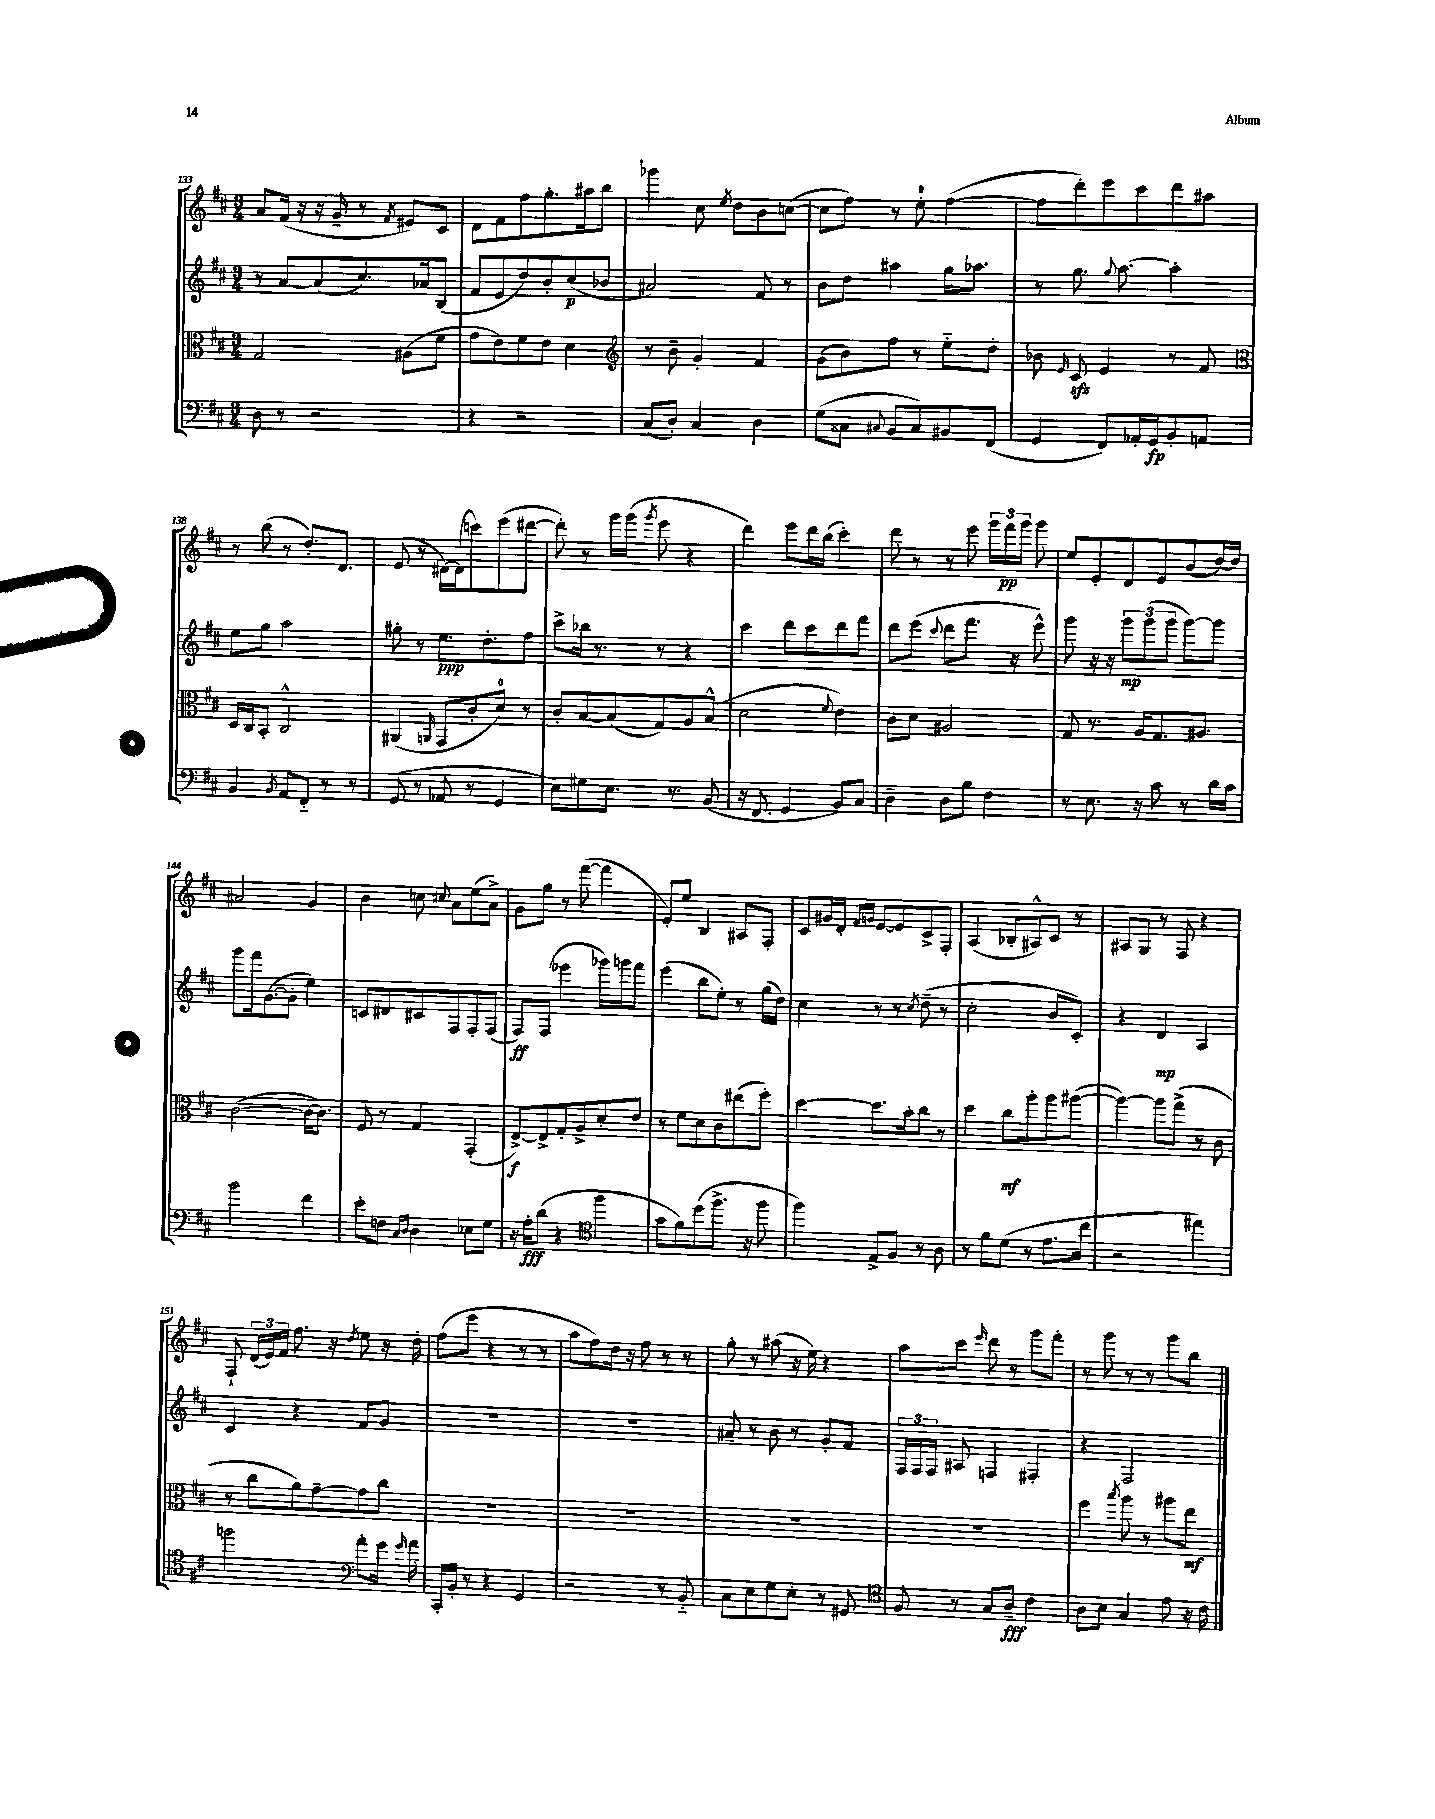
<<
\new StaffGroup <<
\new Staff = "s0" {
    \clef treble \key d \major \numericTimeSignature \time 3/4
    \autoBeamOff a'8[ fis'16]( r16 r16 g'16-- r8 \acciaccatura { fis'8 } eis'8[) cis'8] |
    d'8[ fis'8 fis''8 g''8.-. ais''16 b''8] |
    ges'''4 cis''8 \acciaccatura { e''8 } d''8[ b'8 c''8]~( |
    c''8[ fis''8]) r8 e''8-0-. fis''4~( |
    fis''8[ d'''8-.) e'''8 cis'''8 d'''8 ais''8] |
    r8 b''8( r8 d''8.[-.) d'8.] |
    e'8( r8 dis'16[~) dis'16( c'''8) e'''8( dis'''8]~ |
    dis'''8-.) r8 g'''16[ g'''16]( \acciaccatura { g'''8 } e'''8 r4 |
    d'''4) e'''8[ d'''16 b''16]( cis'''4-.) |
    d'''8 r8 r8 e'''8 \tuplet 3/2 { g'''16[ fis'''16\pp g'''16] } g'''8 |
    e''8[ e'8-. d'8 e'8 b'8( d''16~) d''16] |
    ais'2 g'4 |
    b'4 c''8 \appoggiatura { cis''8 } a'8[ e''8( a'8]->) |
    g'8[ g''8] r8 fis'''8~( fis'''4 |
    e'8[-.) e''8] b4 ais8[ fis8]-. |
    cis'8[ gis'16 d'16]-. \grace { fis'16[ g'16] } e'8[~ e'8 cis'8-> fis8]-. |
    a4( bes8[-. ais8-^) cis'8] r8 |
    ais8[ g8] r8 fis8 r4 |
    fis8-! \tuplet 3/2 { d'16[( e'16) fis'16] } fis''8. r16 \acciaccatura { d''8 } e''8 r16 d''16-. |
    fis''8[( e'''8] r4 r8 r8 |
    a''8[ fis''8) d''16] r16 fis''8 r8 r8 |
    g''8-. r8 ais''8( r16 e''16) r4 |
    a''8[ cis'''8] \grace { e'''16 } d'''8 r8 g'''8[ fis'''8]-. |
    r8 g'''8 r8 r8 g'''8[ b''8] \bar "|." |
}
\new Staff = "s1" {
    \clef treble \key d \major \numericTimeSignature \time 3/4
    \autoBeamOff r8 a'8[~ a'8( cis''8.) aes'16 b8]( |
    fis'8[ e'8 d''8) b'8-. cis''8\p( bes'8] |
    ais'2) fis'8 r8 |
    b'8[ d''8] ais''4 g''16[ aes''8.] |
    r8 g''8. \appoggiatura { g''8 } a''8.~ a''4-. |
    e''8[ g''8] a''2 |
    gis''8-. r8 e''8.[\ppp d''8.-. fis''8] |
    cis'''8[-> bes''16] r8. r8 r4 |
    cis'''4 d'''8[ cis'''8 d'''8 fis'''8] |
    d'''8[ e'''8]( \appoggiatura { cis'''8 } d'''8[ fis'''8.] r16 e'''8-^) |
    g'''8 r16 r16 \tuplet 3/2 { g'''8[\mp g'''8( g'''8] } g'''8[~) g'''8] |
    g'''8[ fis'''16 g'8.~( g'8]-. e''4) |
    c'8[ dis'8 cis'8 fis8 fis8-. fis8]( |
    fis8[\ff) fis8]( ees'''4 ges'''16[) g'''16 fis'''8] |
    e'''4( b''8[ e''8]-.) r8 g''16[( d''16]) |
    cis''4 r8 r8 \acciaccatura { cis''8 } d''8--( r8 |
    cis''2-. b'8[ cis'8]-.) |
    r4 d'4\mp a4 |
    cis'4 r4 fis'8[ g'8] |
    R2. |
    R2. |
    ais'8-- r8 b'8 r8 g'8[-. fis'8] |
    \tuplet 3/2 { fis16[ fis16 fis16] } ais8 f4 fis4-. |
    r4 fis2 \bar "|." |
}
\new Staff = "s2" {
    \clef alto \key d \major \numericTimeSignature \time 3/4
    \autoBeamOff g2 ais8[( fis'8] |
    g'8[ e'8) fis'8 e'8] d'4 |
    \clef treble r8 b'8-- g'4-. fis'4 |
    g'8[( b'8) fis''8] r8 e''8[-_ d''8]-. |
    bes'8 \grace { e'16 } cis'8\sfz e'4 r8 fis'8 |
    \clef alto d16[ cis16 b,8]-. cis2-^ |
    ais,4( \grace { a,16 } g,8[ cis'8-. d'8]-0) r8 |
    cis'8[-. b8~ b8( g8) a8 b8]-^( |
    d'2 \appoggiatura { fis'8 } e'4) |
    cis'8[ d'8] ais2 |
    g8 r8. a16[ g8. ais8.] |
    cis'2~( cis'16[~ cis'8.]) |
    fis8 r8 g4 g,4-.( |
    e8[~->\f) e8-> g8-. a8-> d'8-. e'8] |
    r8 fis'8[ d'8 cis'8 eis''8( fis''8]-.) |
    d''4~ d''8.[ b'16-. cis''8] r8 |
    d''4 cis''8[\mf a''8-. a''8 ais''8]~( |
    ais''4~) ais''8[ g''8]->( r8 cis'8 |
    r8 cis''8[ a'8) g'8~-- g'8 cis''8] |
    R2. |
    R2. |
    R2. |
    R2. |
    fis''4 \acciaccatura { b''8 } a''8 r8 ais''8[ e''8]\mf \bar "|." |
}
\new Staff = "s3" {
    \clef bass \key d \major \numericTimeSignature \time 3/4
    \autoBeamOff d8 r8 r2 |
    r4 r2 |
    cis8[( d8]-.) cis4 d4 |
    g8[( cisis8] \appoggiatura { cis8 } b,8[ cis8) bis,8 fis,8]( |
    g,4 fis,8[) aes,16-. g,16\fp b,8-. a,8] |
    b,4 \acciaccatura { b,8 } a,8[ fis,8]-_ r8 r8 |
    g,8( r8 aes,8 r8 g,4 |
    e8[) gis8 e8.] r8. b,8( |
    r16 fis,8. g,4 b,8[) cis8] |
    d4-- d8[ b8] fis4 |
    r8 e8. r16 cis'8 r8 d'16[ cis'16] |
    b'2 fis'4 |
    e'8[-. f8] \grace { cis16[ d16] } d4 ees8[ g8] |
    r16 a16[-.\fff d'8]( r4 \clef tenor fis''4 |
    g'8[ fis'8) d''8( fis''8.]-> r16 fis''8 |
    fis''4) e8[-> fis8] r8 a8 |
    r8 fis'8[ d'8]( r8 e'8.[ cis''16] |
    r2 eis''4) |
    f''2 \clef bass a'8[-. g'16] \grace { g'16 } a'16 |
    cis,16[-. b,16]-. r8 r4 g,4 |
    r2 r8 b,8-_ |
    cis8[ e8 g8 e8]-. r8 gis,8 |
    \clef tenor fis8 r8 g8[ a8]--\fff cis'4 |
    a8[ b8] g4 e'8 r16 cis'16 \bar "|." |
}
>>
>>
\layout { \context { \Score currentBarNumber = #133 } }
